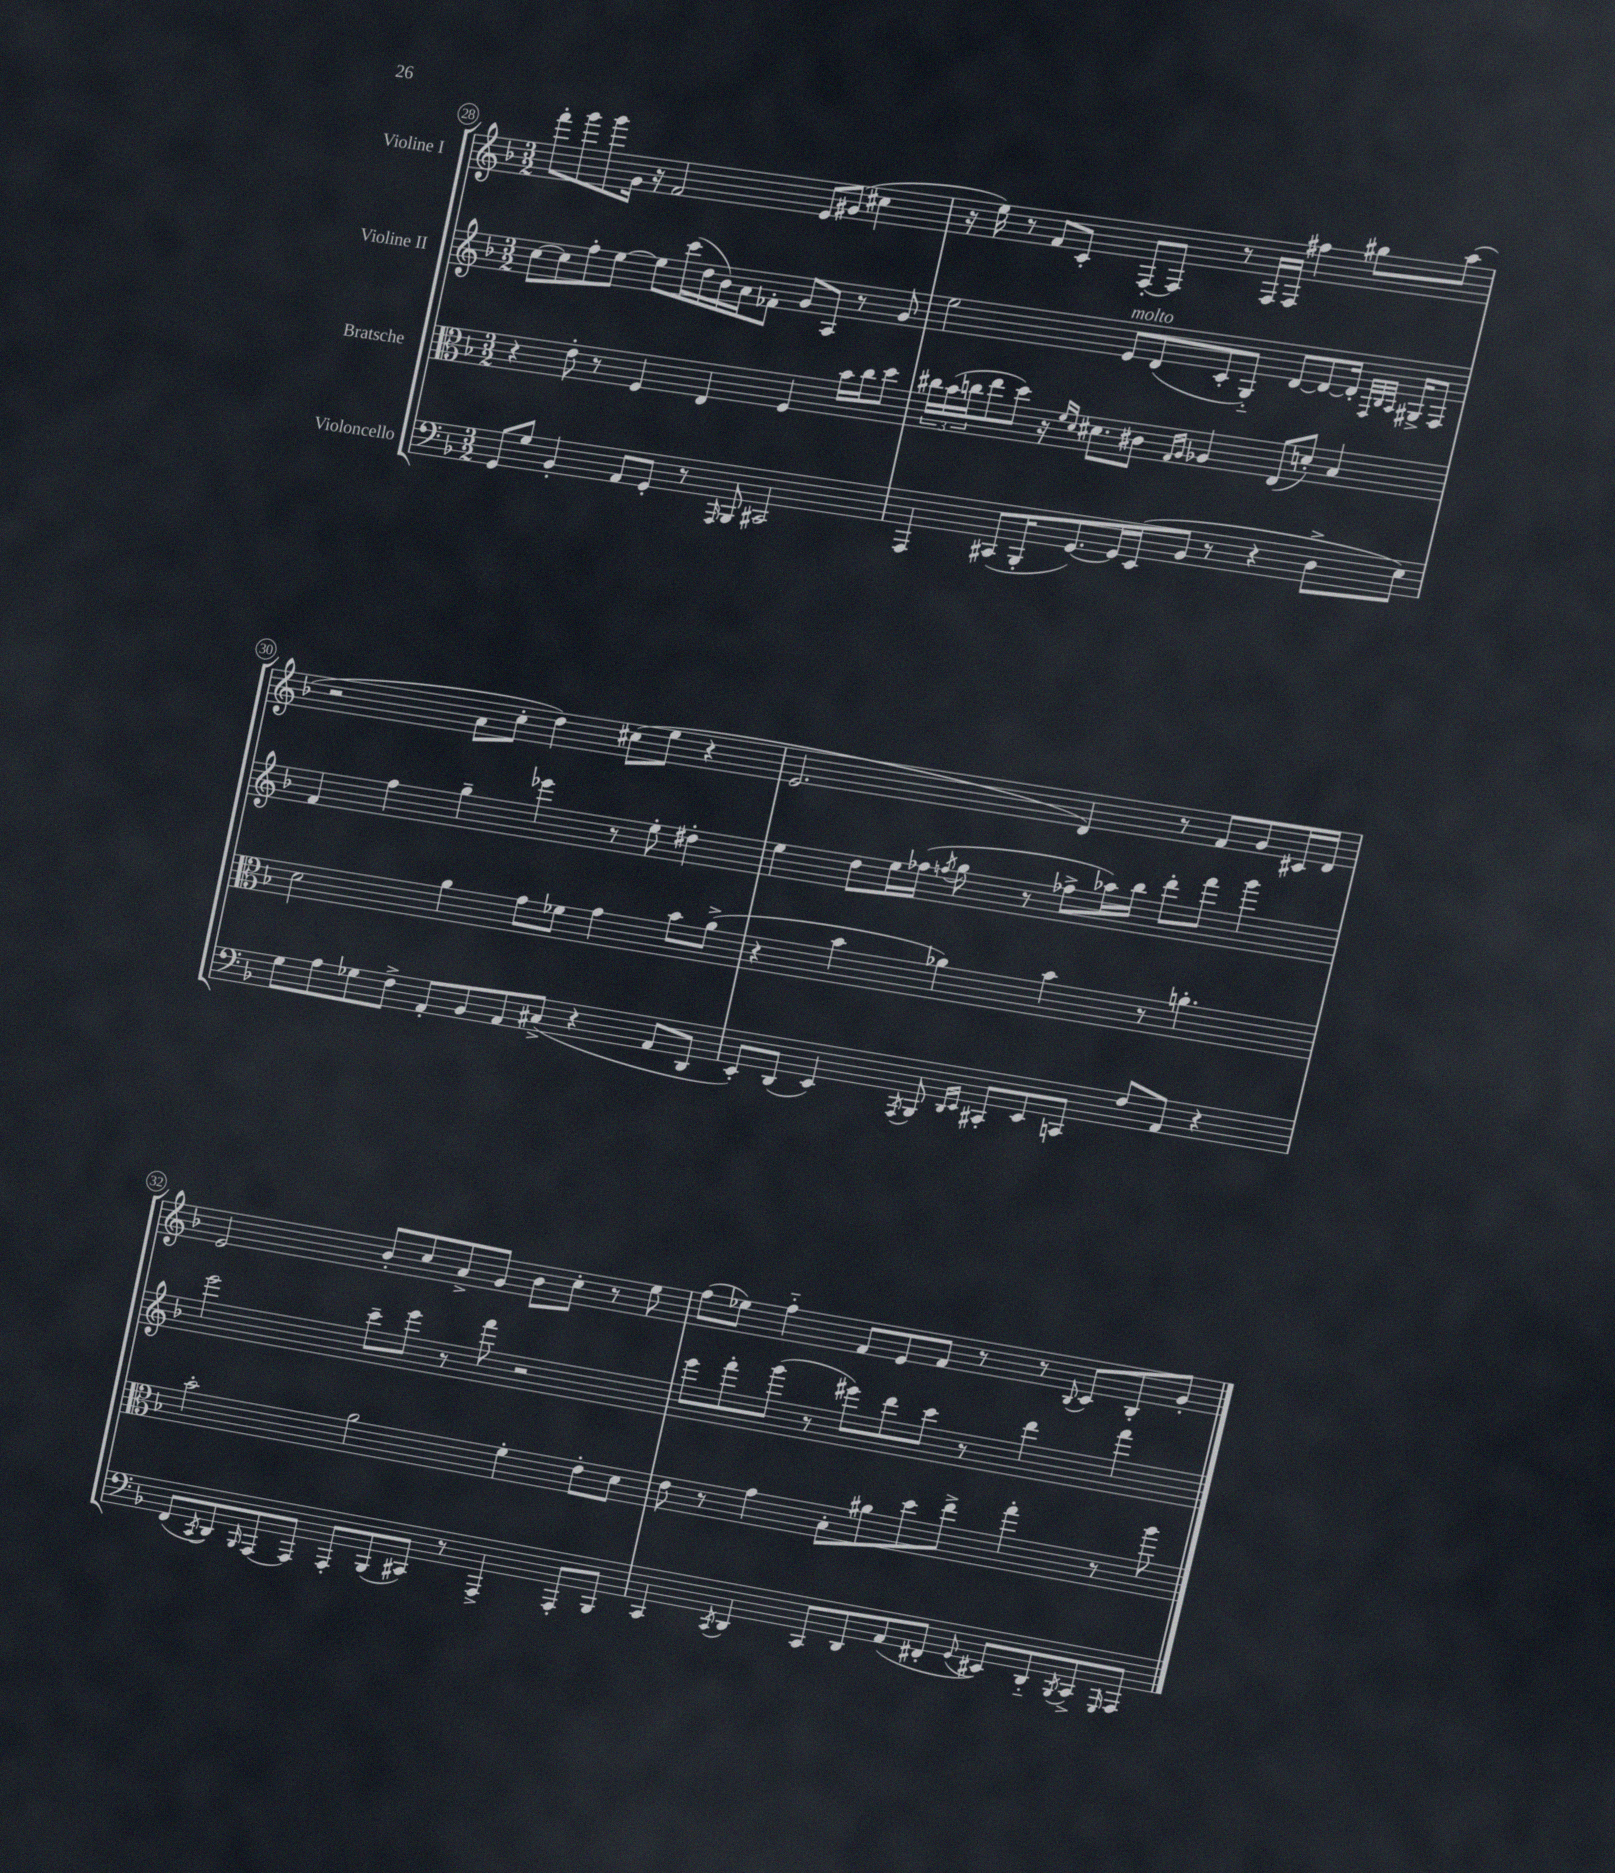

**kern	**kern	**kern	**kern
*staff4	*staff3	*staff2	*staff1
*clefF4	*clefC3	*clefG2	*clefG2
*k[b-]	*k[b-]	*k[b-]	*k[b-]
*M3/2	*M3/2	*M3/2	*M3/2
8GG	4r	[8cc	8fff'
8G	.	8cc]	8ggg
4BB-'	8e'	8ff'	8ggg
.	8r	[8ee	16g
.	.	.	16r
8AA	4F	8ee]	2f
8GG'	.	(16ccc	.
.	.	16dd	.
8r	4E	16b-)	.
.	.	16a	.
16qqAAA	.	.	.
8BBB-	.	8f-'	.
2CC#	4F	8g	8e
.	.	8A	(8g#
.	16b-	8r	4cc#
.	16cc	.	.
.	8dd	8g	.
=	=	=	=
4AAA	24cc#	2ee	16r
.	(24b-	.	.
.	.	.	16ee)
.	24cc	.	.
.	8ee	.	8r
(8CC#	8dd)	.	8f
16BBB-'	16r	.	8c'
.	16qqf	.	.
.	16qqd	.	.
[8.GG)	8.d#	.	.
.	.	8e	[8F'
16GG]	8c#	(8d	8F]
(16EE	.	.	.
.	16qqG	.	.
.	16qqA	.	.
8BB-	4A-	8c'	8r
8r	.	8G'~)	16F
.	.	.	16F
4r	(8E	[8d	4ff#
.	8d')	8d_	.
8D^	4B-	16d']	8gg#
.	.	32qqF	.
.	.	32qqB-	.
.	.	32qqA	.
.	.	16G#^	.
8E)	.	8F	(8aa
=	=	=	=
8G	2d	4f	2r
8A	.	.	.
8G-	.	4ff	.
8F^	.	.	.
8AA'	4a	4gg~	8a
8BB-	.	.	8cc'
8AA	8g	4eee-	4dd)
(8C#^	8f-	.	.
4r	4g	8r	(8cc#
.	.	8ee'	8ee
8AA	8b-	4dd#'	4r
8DD	(8a^	.	.
=	=	=	=
8EE')	4r	4ee	2.e
(8DD	.	.	.
4EE)	4b-	8dd	.
.	.	16ee	.
.	.	(16ff-	.
8qAAA	.	8qff	.
8BBB-	4a-)	8gg	.
16qqDD	.	.	.
16qqEE	.	.	.
8CC#'	.	8r	.
8EE	4b-	8ff-^	4d)
8CC	.	16aa-)	.
.	.	16bb-	.
8F	8r	8ddd'	8r
8AA	4.a'	8fff	8f
4r	.	4ggg	8g
.	.	.	16c#
.	.	.	16d
=	=	=	=
(8FF	2b-'	2eee	2e
8qCC	.	.	.
8DD)	.	.	.
16qqBBB-	.	.	.
[8AAA	.	.	.
8AAA]	.	.	.
8AAA'	2a	8ccc~	8b-'
(8BBB-	.	8eee	8cc
8CC#)	.	8r	8a^
8r	.	8fff	8g
4AAA^	4f'	2r	8b-
.	.	.	8cc'
8AAA'	8e'	.	8r
8BBB-	8d	.	8ee
=	=	=	=
4CC	8e	8eee	(8ff
.	8r	8fff'	8ee-)
8qCC	.	.	.
4DD	4g	(8ggg	4ff'~
.	.	8r	.
8CC	8B-'	8eee#)	8f
8DD	8a#	8ddd	8e
(8AA	8dd	8ccc	8f
8FF#'	8ee^	8r	8r
8qqGG	.	.	.
8EE#)	4gg'	4ddd	8r
.	.	.	8qqB-
8DD'~	.	.	8c
8qBBB-	.	.	.
8CC^	8r	4fff	8B-'
16qqGGG	.	.	.
8AAA	8aa	.	8g'
==	==	==	==
*-	*-	*-	*-
